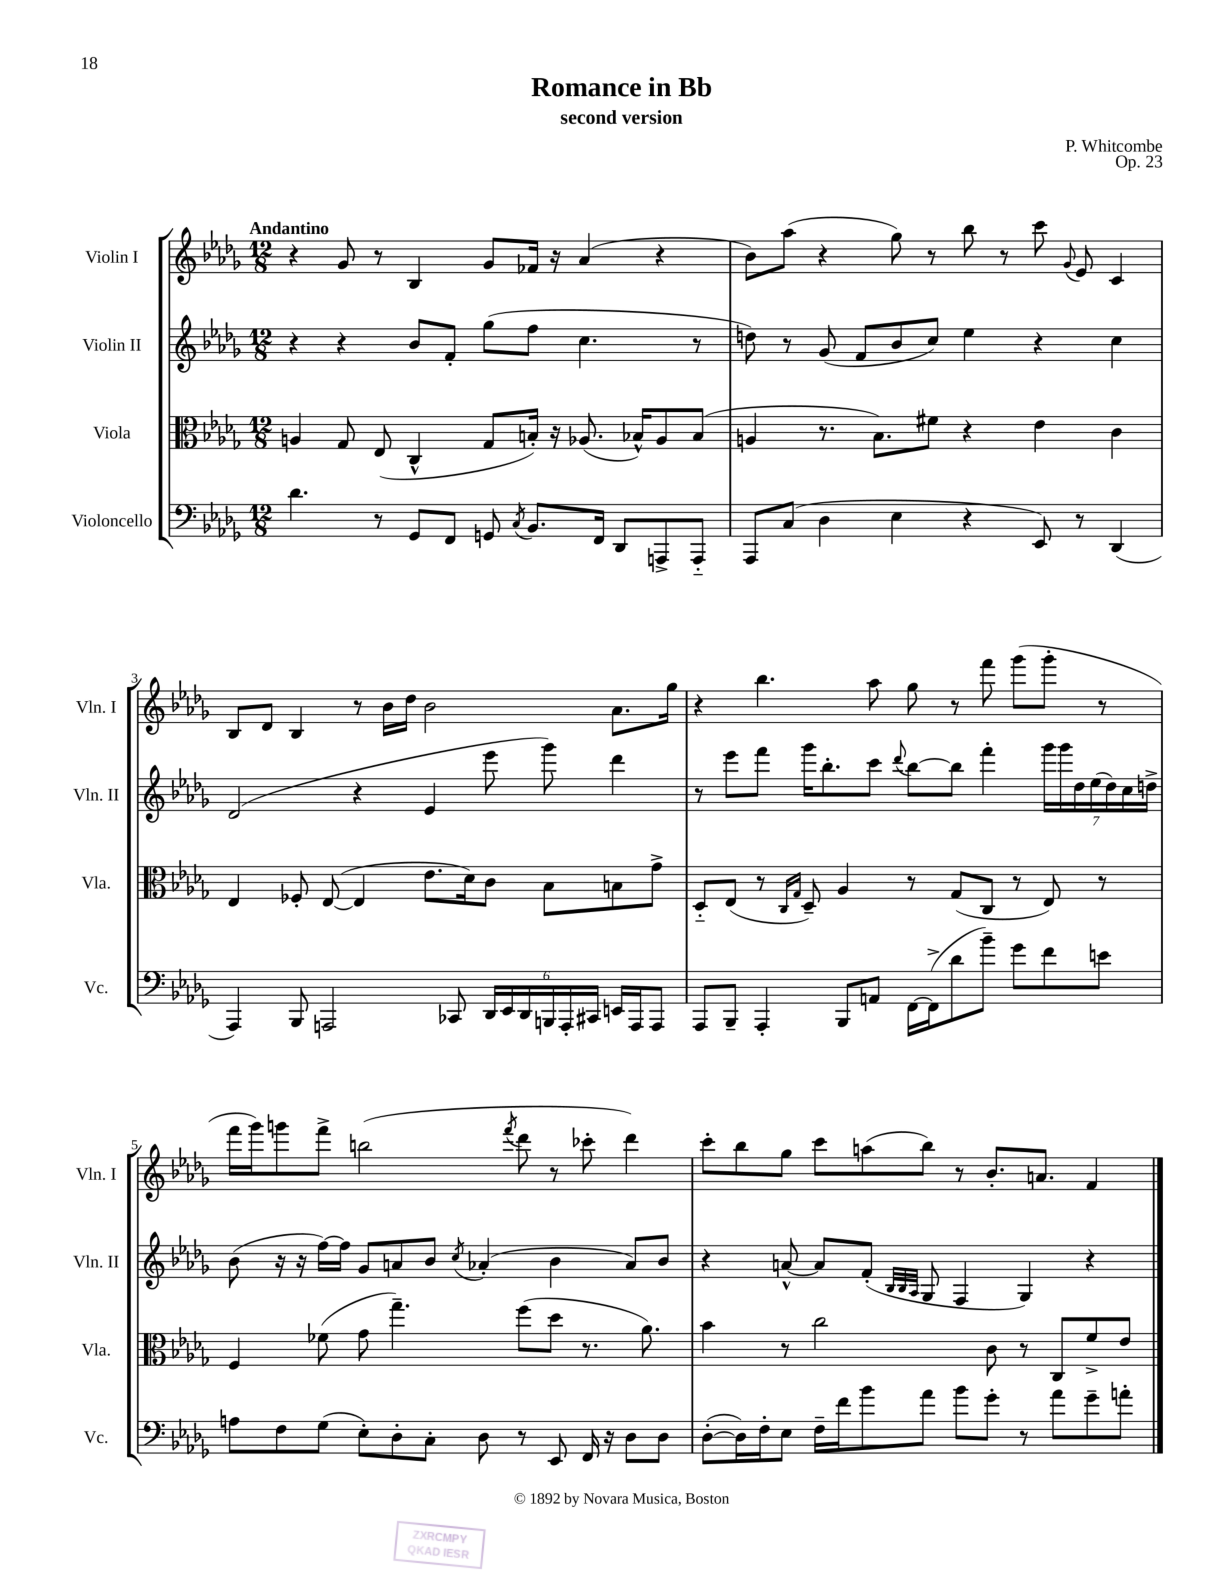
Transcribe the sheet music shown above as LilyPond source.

\header { title = "Romance in Bb" composer = "P. Whitcombe" subtitle = "second version" opus = "Op. 23" }
<<
\new StaffGroup <<
\new Staff = "s0" \with { instrumentName = "Violin I" shortInstrumentName = "Vln. I" } {
    \clef treble \key des \major \numericTimeSignature \time 12/8 \tempo "Andantino"
    \autoBeamOff r4 ges'8 r8 bes4 ges'8[ fes'16] r16 aes'4( r4 |
    bes'8[) aes''8]( r4 ges''8) r8 bes''8 r8 c'''8 \appoggiatura { ges'8 } ees'8 c'4 |
    bes8[ des'8] bes4 r8 bes'16[ des''16] bes'2 aes'8.[ ges''16] |
    r4 bes''4. aes''8 ges''8 r8 f'''8 ges'''8[( ges'''8]-. r8 |
    f'''16[ ges'''16) g'''8 f'''8]-> b''2( \acciaccatura { f'''8 } des'''8 r8 ces'''8-. des'''4) |
    c'''8[-. bes''8 ges''8] c'''8[ a''8( bes''8]) r8 bes'8.[-. a'8.] f'4 \bar "|." |
}
\new Staff = "s1" \with { instrumentName = "Violin II" shortInstrumentName = "Vln. II" } {
    \clef treble \key des \major \numericTimeSignature \time 12/8
    \autoBeamOff r4 r4 bes'8[ f'8]-. ges''8[( f''8] c''4. r8 |
    d''8) r8 ges'8( f'8[ bes'8 c''8]) ees''4 r4 c''4 |
    des'2( r4 ees'4 ees'''8 ges'''8) des'''4 |
    r8 ees'''8[ f'''8] ges'''16[ bes''8.-. c'''8] \appoggiatura { des'''8 } bes''8[~ bes''8] f'''4-. \tuplet 7/4 { ges'''16[ ges'''16 des''16 ees''16( des''16) c''16 d''16]-> } |
    bes'8( r16 r16 f''16[~) f''16] ges'8[ a'8 bes'8] \acciaccatura { c''8 } aes'4-.( bes'4 aes'8[) bes'8] |
    r4 a'8~-^ a'8[ f'8]-.( \grace { bes32[ bes32 aes32] } ges8 f4 ges4) r4 \bar "|." |
}
\new Staff = "s2" \with { instrumentName = "Viola" shortInstrumentName = "Vla." } {
    \clef alto \key des \major \numericTimeSignature \time 12/8
    \autoBeamOff a4 ges8 ees8( c4-^ ges8[ b16]-.) r16 aes8.( bes16[-^) aes8 bes8]( |
    a4 r8. bes8.[) fis'8] r4 ees'4 c'4 |
    ees4 fes8-. ees8~( ees4 ees'8.[ des'16) c'8] bes8[ b8 ges'8]-> |
    des8[-_ ees8]( r8 \grace { c16[ ges16] } des8--) aes4 r8 ges8[( c8] r8 ees8) r8 |
    f4 fes'8( ges'8 ges''4.--) f''8[( des''8] r8. aes'8.) |
    bes'4 r8 c''2 c'8 r8 c8[ f'8-> ees'8] \bar "|." |
}
\new Staff = "s3" \with { instrumentName = "Violoncello" shortInstrumentName = "Vc." } {
    \clef bass \key des \major \numericTimeSignature \time 12/8
    \autoBeamOff des'4. r8 ges,8[ f,8] g,8 \acciaccatura { c8 } bes,8.[ f,16] des,8[ a,,8-> a,,8]-_ |
    aes,,8[ c8]( des4 ees4 r4 ees,8) r8 des,4( |
    aes,,4) bes,,8 a,,2 ces,8 \tuplet 6/4 { des,16[ ees,16 des,16 b,,16 a,,16-. cis,16] } e,16[ a,,16 a,,8] |
    aes,,8[ bes,,8]-- aes,,4-. bes,,8[ a,8] f,16[~ f,16->( des'8 bes'8]--) ges'8[ f'8 e'8] |
    a8[ f8 ges8]( ees8[-.) des8-. c8]-. des8 r8 ees,8 f,16 r16 des8[ des8] |
    des8[~-.( des16) f16-. ees8] f16[-- f'16 bes'8 aes'8] bes'8[ ges'8]-. r8 aes'8[ ges'8-- a'8]-. \bar "|." |
}
>>
>>
